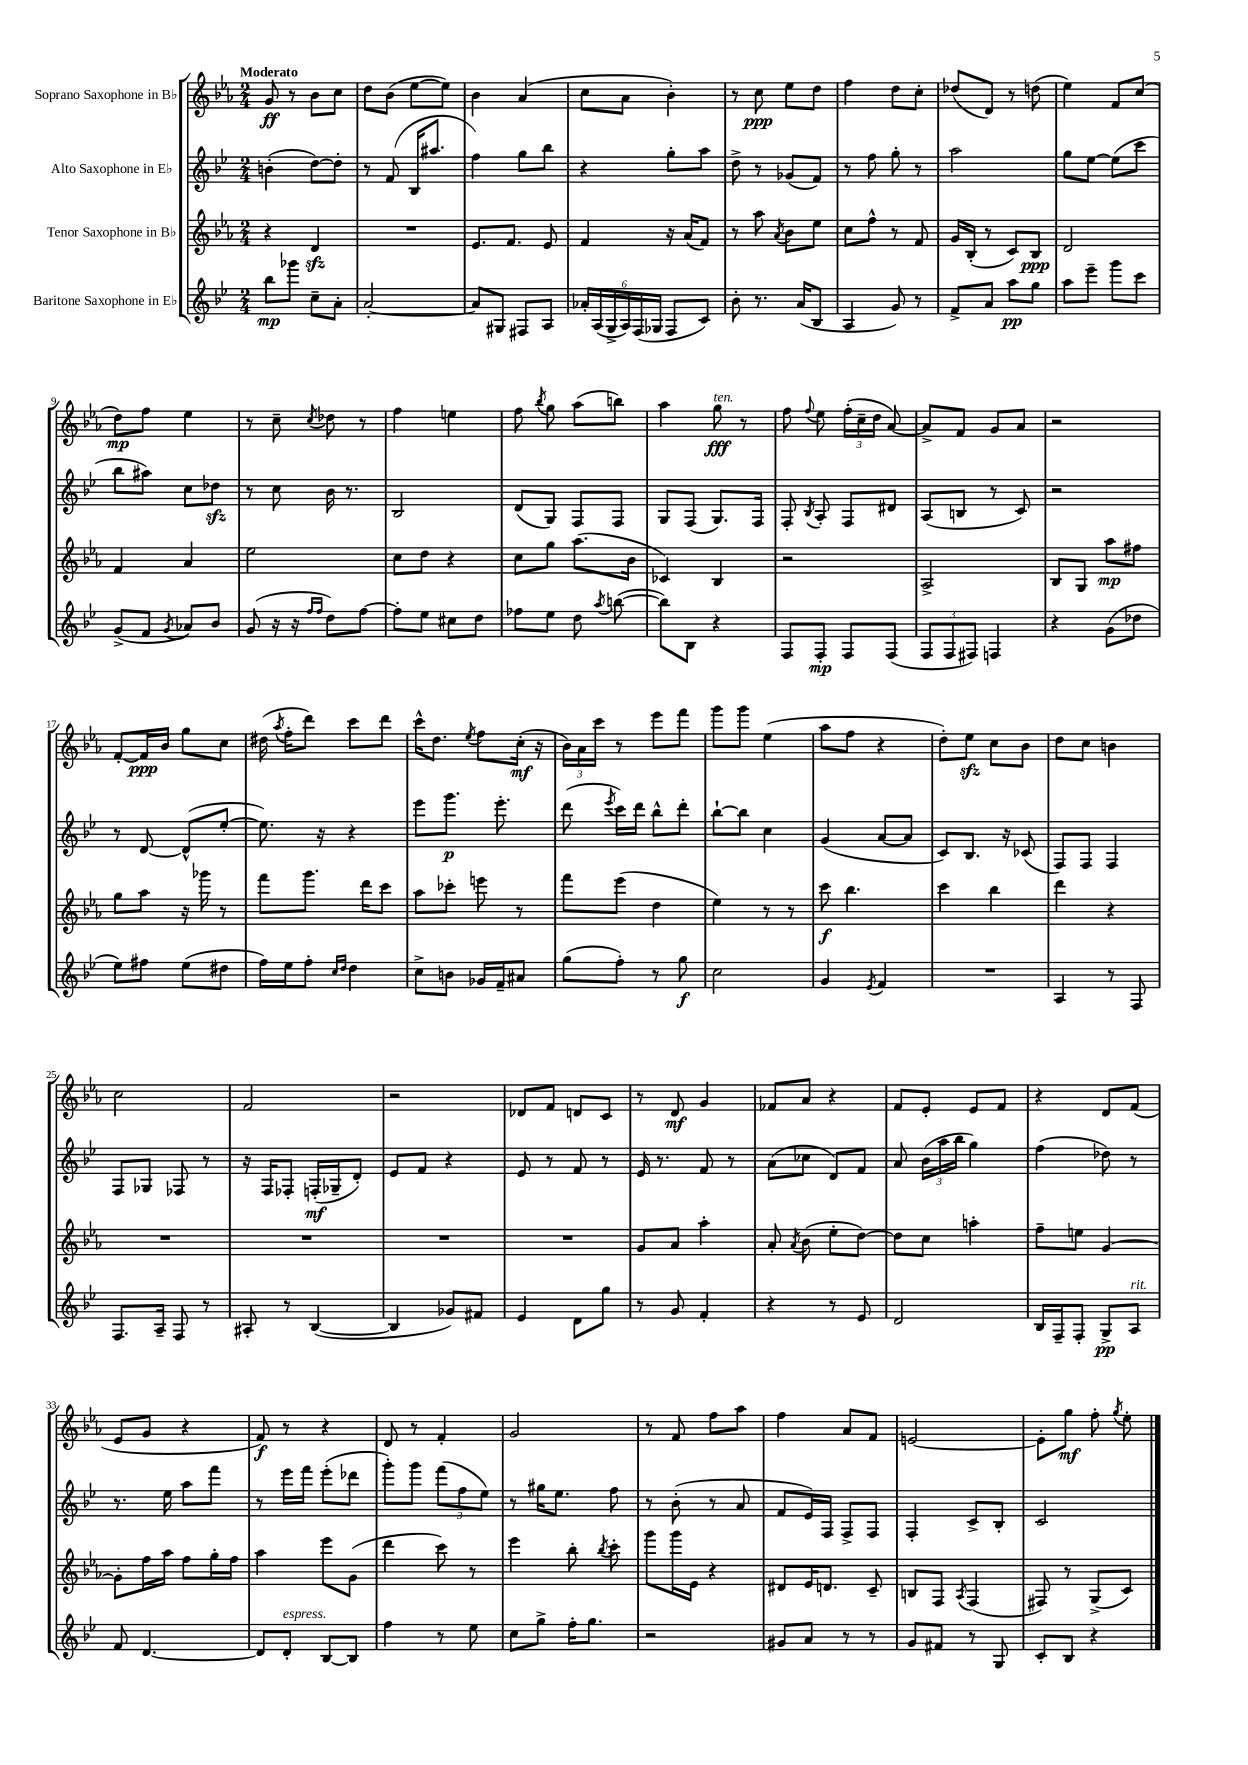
<<
\new StaffGroup <<
\new Staff = "s0" \with { instrumentName = "Soprano Saxophone in Bb" } {
    \clef treble \key ees \major \numericTimeSignature \time 2/4 \tempo "Moderato"
    \autoBeamOff g'8\ff r8 bes'8[ c''8] |
    d''8[ bes'8]( ees''8[~ ees''8]) |
    bes'4 aes'4( |
    c''8[ aes'8] bes'4-.) |
    r8 c''8\ppp ees''8[ d''8] |
    f''4 d''8[ c''8]-. |
    des''8[( d'8]) r8 d''8( |
    ees''4) f'8[ c''8]( |
    d''8[\mp) f''8] ees''4 |
    r8 c''8-- \acciaccatura { c''8 } des''8 r8 |
    f''4 e''4 |
    f''8 \acciaccatura { bes''8 } g''8 aes''8[( b''8]) |
    aes''4 g''8\fff^\markup { \italic "ten." } r8 |
    f''8 \appoggiatura { f''8 } ees''8 \tuplet 3/2 { f''16[-.( c''16-- d''16] } aes'8~) |
    aes'8[-> f'8] g'8[ aes'8] |
    r2 |
    f'8[~-. f'16\ppp bes'16] g''8[ c''8] |
    dis''16( \acciaccatura { aes''8 } f''16[-. d'''8]) c'''8[ d'''8] |
    c'''16[-^ d''8.] \acciaccatura { ees''8 } f''8[ c''16]-.\mf( r16 |
    \tuplet 3/2 { bes'16[) aes'16 c'''16] } r8 ees'''8[ f'''8] |
    g'''8[ g'''8] ees''4( |
    aes''8[ f''8] r4 |
    d''8[-.) ees''8]\sfz c''8[ bes'8] |
    d''8[ c''8] b'4 |
    c''2 |
    f'2 |
    r2 |
    des'8[ f'8] d'8[ c'8] |
    r8 d'8\mf g'4 |
    fes'8[ aes'8] r4 |
    f'8[ ees'8]-. ees'8[ f'8] |
    r4 d'8[ f'8]( |
    ees'8[ g'8] r4 |
    f'8\f) r8 r4 |
    d'8 r8 f'4-. |
    g'2 |
    r8 f'8 f''8[ aes''8] |
    f''4 aes'8[ f'8] |
    e'2~ |
    e'8[-. g''8]\mf f''8-. \acciaccatura { g''8 } ees''8-. \bar "|." |
}
\new Staff = "s1" \with { instrumentName = "Alto Saxophone in Eb" } {
    \clef treble \key bes \major \numericTimeSignature \time 2/4
    \autoBeamOff b'4-.( d''8[~) d''8]-. |
    r8 f'8( bes16[ ais''8.] |
    f''4) g''8[ bes''8] |
    r4 g''8[-. a''8] |
    d''8-> r8 ges'8[( f'8]) |
    r8 f''8 g''8-. r8 |
    a''2 |
    g''8[ ees''8]~ ees''8[( c'''8] |
    bes''8[ ais''8]) c''8[ des''8]\sfz |
    r8 c''8 bes'16 r8. |
    bes2 |
    d'8[( g8]) f8[ f8] |
    g8[ f8]( g8.[) f16] |
    f8-. \acciaccatura { bes8 } a8-. f8[ dis'8] |
    a8[( b8] r8 c'8) |
    r2 |
    r8 d'8~ d'8[-^( ees''8]~-. |
    ees''8.) r16 r4 |
    ees'''8[ g'''8.]\p ees'''8.-. |
    d'''8( \acciaccatura { ees'''8 } c'''16[) d'''16] bes''8[-^ d'''8]-. |
    bes''8[~-! bes''8] c''4 |
    g'4( a'8[~ a'8] |
    c'8[) bes8.] r16 ces'8( |
    f8[) f8] f4 |
    f8[ ges8] fes8 r8 |
    r16 f16[ fes8]-. f16[-.\mf( ges16-- d'8]-.) |
    ees'8[ f'8] r4 |
    ees'8 r8 f'8 r8 |
    ees'16 r8. f'8 r8 |
    a'8[( ces''8] d'8[) f'8] |
    a'8 \tuplet 3/2 { bes'16[( a''16 bes''16] } g''4) |
    f''4( des''8) r8 |
    r8. ees''16 a''8[ f'''8] |
    r8 ees'''16[ f'''16] ees'''8[-.( des'''8] |
    g'''8[-.) g'''8] \tuplet 3/2 { f'''8[( f''8 ees''8]) } |
    r8 gis''16[ ees''8.] f''8 |
    r8 bes'8-.( r8 a'8 |
    f'8[ ees'16) f16] f8[-> f8] |
    f4-. c'8[-> bes8]-. |
    c'2 \bar "|." |
}
\new Staff = "s2" \with { instrumentName = "Tenor Saxophone in Bb" } {
    \clef treble \key ees \major \numericTimeSignature \time 2/4
    \autoBeamOff r4 d'4\sfz |
    R2 |
    ees'8.[ f'8.] ees'8 |
    f'4 r16 aes'16[( f'8]) |
    r8 aes''8 \acciaccatura { aes'8 } bes'8[ ees''8] |
    c''8[ f''8]-^ r8 f'8 |
    g'16[ bes16]-.( r8 c'8[) bes8]\ppp |
    d'2 |
    f'4 aes'4 |
    ees''2 |
    c''8[ d''8] r4 |
    c''8[ g''8] aes''8.[( bes'16] |
    ces'4) bes4 |
    r2 |
    aes2-> |
    bes8[ g8] aes''8[\mp fis''8] |
    g''8[ aes''8] r16 ges'''16 r8 |
    f'''8[ g'''8.] d'''16[ c'''8] |
    aes''8[ ces'''8]-. e'''8 r8 |
    f'''8[ ees'''8]( d''4 |
    ees''4) r8 r8 |
    c'''8\f bes''4. |
    c'''4 bes''4 |
    d'''4 r4 |
    R2 |
    R2 |
    R2 |
    R2 |
    g'8[ aes'8] aes''4-. |
    aes'8-. \acciaccatura { aes'8 } bes'8( ees''8[-. d''8]~) |
    d''8[ c''8] a''4-. |
    f''8[-- e''8] g'4~ |
    g'8[-. f''16 aes''16] f''8[ g''16-. f''16] |
    aes''4 ees'''8[ g'8]( |
    d'''4 c'''8) r8 |
    ees'''4 bes''8-. \acciaccatura { bes''8 } c'''8-. |
    g'''8[ g'''16 ees'16] r4 |
    dis'8[ ees'16 d'8.] c'8-- |
    b8[ f8] \acciaccatura { aes8 } f4( |
    fis8) r8 g8[->( c'8]) \bar "|." |
}
\new Staff = "s3" \with { instrumentName = "Baritone Saxophone in Eb" } {
    \clef treble \key bes \major \numericTimeSignature \time 2/4
    \autoBeamOff bes''8[\mp ges'''8] c''8[-- a'8]-. |
    a'2~-. |
    a'8[ gis8] fis8[ a8] |
    \tuplet 6/4 { aes'16[-. a16( g16-> a16) f16( ges16] } f8[ c'8]) |
    bes'8-. r8. a'16[( bes8] |
    a4 g'8) r8 |
    f'8[-> a'8] a''8[\pp g''8] |
    a''8[ ees'''8]-- g'''8[ c'''8] |
    g'8[->( f'8] \acciaccatura { g'8 } aes'8[) bes'8] |
    g'8( r16 r16 \grace { f''16[ f''16] } d''8[) f''8]~ |
    f''8[-. ees''8] cis''8[ d''8] |
    fes''8[ ees''8] d''8 \acciaccatura { a''8 } b''8~( |
    b''8[) bes8] r4 |
    f8[ f8]-.\mp f8[ f8]( |
    \tuplet 3/2 { f8[ f8 fis8]) } f4 |
    r4 g'8[( des''8] |
    ees''8[) fis''8] ees''8[( dis''8] |
    f''16[) ees''16 f''8]-. \grace { c''16[ d''16] } d''4 |
    c''8[-> b'8] ges'16[ f'16-- ais'8] |
    g''8[( f''8]-.) r8 g''8\f |
    c''2 |
    g'4 \acciaccatura { ees'8 } f'4 |
    R2 |
    a4 r8 f8 |
    f8.[ a16]-- f8 r8 |
    ais8-. r8 bes4~( |
    bes4 ges'8[) fis'8] |
    ees'4 d'8[ g''8] |
    r8 g'8 f'4-. |
    r4 r8 ees'8 |
    d'2 |
    bes16[ f16-- f8]-. g8[->\pp a8]^\markup { \italic "rit." } |
    f'8 d'4.~ |
    d'8[ d'8]-.^\markup { \italic "espress." } bes8[~ bes8] |
    f''4 r8 ees''8 |
    c''8[ g''8]-> f''16[-. g''8.] |
    r2 |
    gis'8[ a'8] r8 r8 |
    g'8[ fis'8] r8 g8 |
    c'8[-. bes8] r4 \bar "|." |
}
>>
>>
